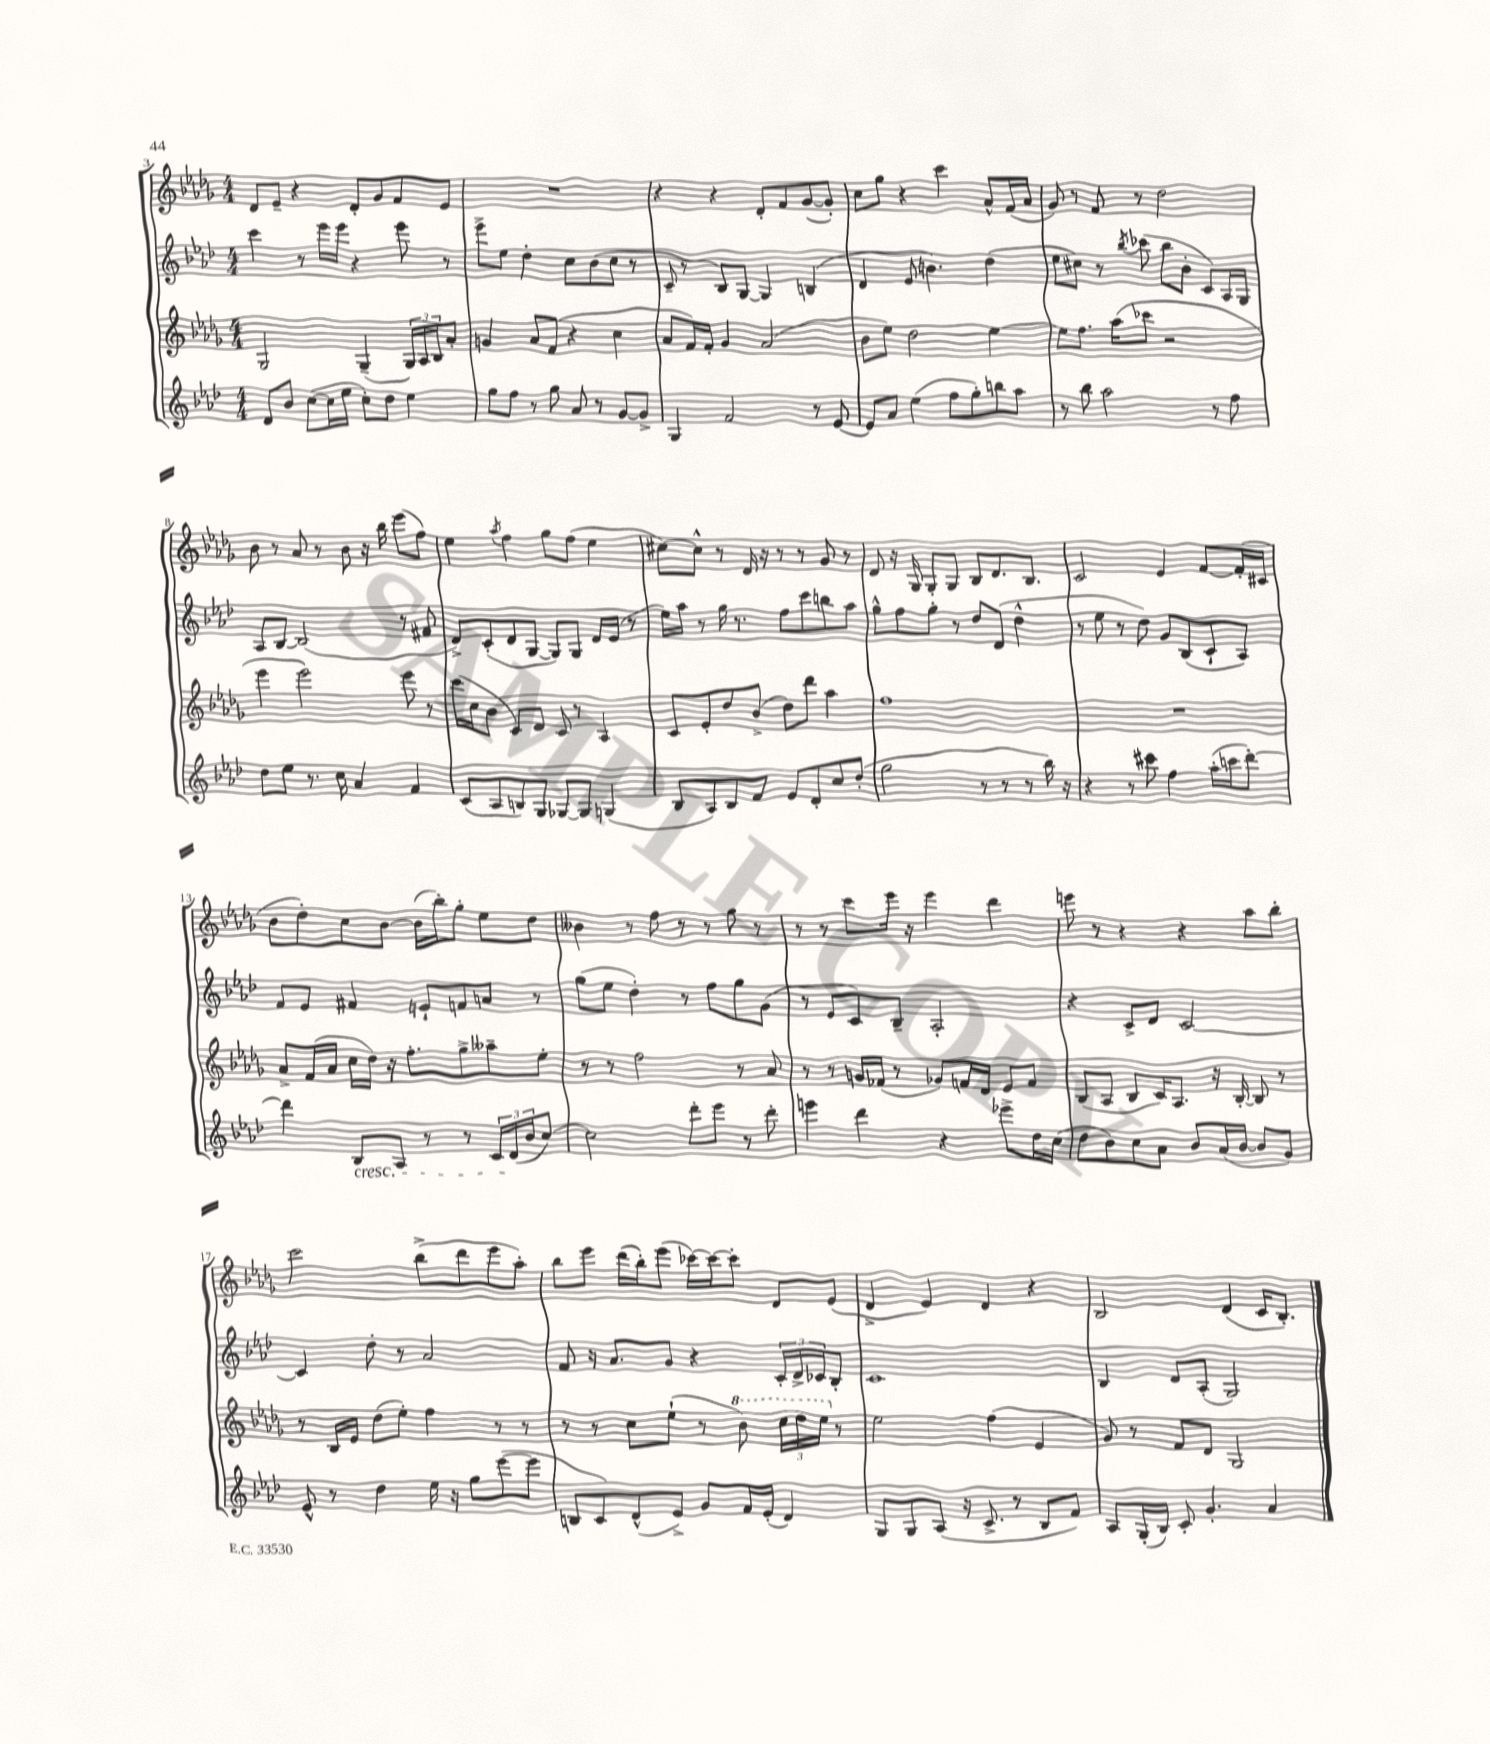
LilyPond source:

<<
\new StaffGroup <<
\new Staff = "s0" {
    \clef treble \key des \major \numericTimeSignature \time 4/4
    des'8 ees'8-- r4 des'8-. ges'8 f'8 ees'8 |
    R1 |
    r4 r4 des'8-. f'8 ges'8~( ges'8-.) |
    c''8 ges''8 r4 c'''4 aes'8-^ f'16( aes'16 |
    ges'8) r8 f'8 r8 des''2 |
    bes'8 r8 aes'8 r8 bes'8 r16 bes''16 ees'''8( f''8) |
    ees''4 \acciaccatura { aes''8 } f''4 ges''8 f''8( ees''4 |
    cis''8~) cis''8-^ r8 des'16 r16 r8 r8 ges'8 r8 |
    des'8 r16 ges16 ges8-. ges8 bes8 des'8. bes8. |
    c'2 ees'4 f'8~ f'16-.( cis'16 |
    bes'8 des''8-.) c''8 bes'8~ bes'16( bes''16-.) ges''8-. ees''8 des''8 |
    beses'4 r8 f''8 r8 r8 ges''8 r8 |
    r8 r8 c'''8 ees'''16 r16 ees'''4 des'''4 |
    e'''8 r8 r4 r4 aes''8 bes''8-. |
    c'''2 bes''8->( des'''8 ees'''8 aes''8-.) |
    bes''8 ees'''8 des'''16( bes''16-.) ees'''8( ces'''16~) ces'''16~ ces'''8-. des'8 ees'8( |
    des'4-> ees'4) des'4 r4 |
    bes2 des'4( c'16 bes8.-.) \bar "|." |
}
\new Staff = "s1" {
    \clef treble \key aes \major \numericTimeSignature \time 4/4
    c'''4 r8 ees'''16 ees'''16 r4 ees'''8 r8 |
    ees'''8-> ees''8 des''4-. c''8 bes'8( c''8 r8 |
    c'8-- r8 bes8) g8~ g4 b4( |
    des'4 ees'8 b'4.) des''4( |
    ees''8 cis''8) r8 \acciaccatura { bes''8 } ces'''8( bes''8 bes'8-. c'8) aes16 g16 |
    aes8 bes8~ bes2( r8 fis'8 |
    des'8->) c'8-.( des'8 g8~ g8) g8 des'16 ees'16( r8 |
    ees''16) aes''16 r8 g''16 r8. f''8 c'''8 b''8 aes''8 |
    g''8-^ f''8 g''8-. r8 des''8 des'8( des''4-^ |
    r8 ees''8 r8 des''8) g'8 bes8( c'8-! aes8) |
    f'8 ees'8 fis'4 e'8-! f'8 a'8 r8 |
    g''8( ees''8 des''4-.) r8 f''8 g''8 g'8( |
    r8 ees'8 c'8) bes8-- aes2-. |
    r4 c'8-> des'8 c'2~ |
    c'4 des''8-. r8 aes'2 |
    f'8 r16 aes'8. g'8 r4 \tuplet 3/2 { c'16-. des'16-> ces'16 } bes8-. |
    c'1 |
    bes4 des'8 aes8-.( g2) \bar "|." |
}
\new Staff = "s2" {
    \clef treble \key des \major \numericTimeSignature \time 4/4
    ges2 ges4--( \tuplet 3/2 { ges16) aes16 bes16 } aes'8-. |
    g'4 aes'8 f'8( r4 c''4 |
    aes'8 f'16) f'16-. ges'4 aes'2( |
    bes'8 ees''8) des''2 ees''4~ |
    ees''8 f''8. aes''16( ces'''8 r2 |
    ees'''4 ees'''2) ees'''8 r8 |
    c'''16( c''16 bes'8 c'8) des'8 c'8 r8 aes4 |
    c'8 ees'8-. des''8 bes'8->( des''8) des'''8 aes''4 |
    f''1 |
    R1 |
    aes'8-> f'16( aes'16 c''16 des''16) r16 f''8.-. ges''8-> aeses''8-- ees''8-. |
    r8 r8 f''2 r8 aes'8 |
    r8 r8 g'16 fes'16( r8 ges'8) f'16 des'16 ees'8 f'8 |
    bes8( aes8 bes8 c'16) aes8. r16 bes16~-. bes8 r8 |
    r8 bes16 ees'16 des''8( ees''8-.) f''4 r8 r8 |
    r8 r8 c''8 ees''8-!( r8 \ottava #1 bes''8) \tuplet 3/2 { c'''16 des'''16 ees'''16 \ottava #0 } r8 |
    ees''2 f''4( ees'4 |
    ges'8) r8 f'8 des'8 ges2 \bar "|." |
}
\new Staff = "s3" {
    \clef treble \key aes \major \numericTimeSignature \time 4/4
    des'8 bes'8 c''8~( c''16 ees''16 c''8-.) des''8 ees''4 |
    g''8 f''8 r8 g''8 aes'8 r8 g'8~ g'8-> |
    g4 f'2 r8 ees'8~ |
    ees'8 aes'8 ees''4( f''8 g''8-.) b''8 aes''8 |
    r8 bes''8 aes''2 r8 f''8 |
    des''8 ees''8 r8. c''16 aes'4 f'4 |
    c'8( aes8 b8) g8 ges8~ ges8 g4( |
    bes8 aes8) bes8 f'8 ees'8 des'8-. c''8 des''8-.( |
    g''2 r8 r8 r8 bes''16) r16 |
    r4 r8 cis'''8 f''4 aes''16-.( c'''16 des'''8~-.) |
    des'''4 bes8\cresc aes8 r8 r8 \tuplet 3/2 { c'16 des'16\!( bes'16 } c''8~) |
    c''2 des'''8-. ees'''8 r8 des'''8-. |
    e'''4 des'''4 r4 ees'''8-> des''16 c''16( |
    des''8 bes'8) c''8 aes'8 bes'8 aes'16( bes'16~ bes'8 g'8) |
    ees'8-^ r8 des''4 ees''16 r16 g''8 ees'''8~( ees'''8 |
    b8 c'8) des'8-^( ees'8->) g'8 f'16 ees'16-.( des'4) |
    g8 g8 aes8( r16 c'8.-> r8 bes8 f'8) |
    aes8 g16-.( bes16) c'8-. g'4.-. aes'4 \bar "|." |
}
>>
>>
\layout { \context { \Score currentBarNumber = #3 } }
